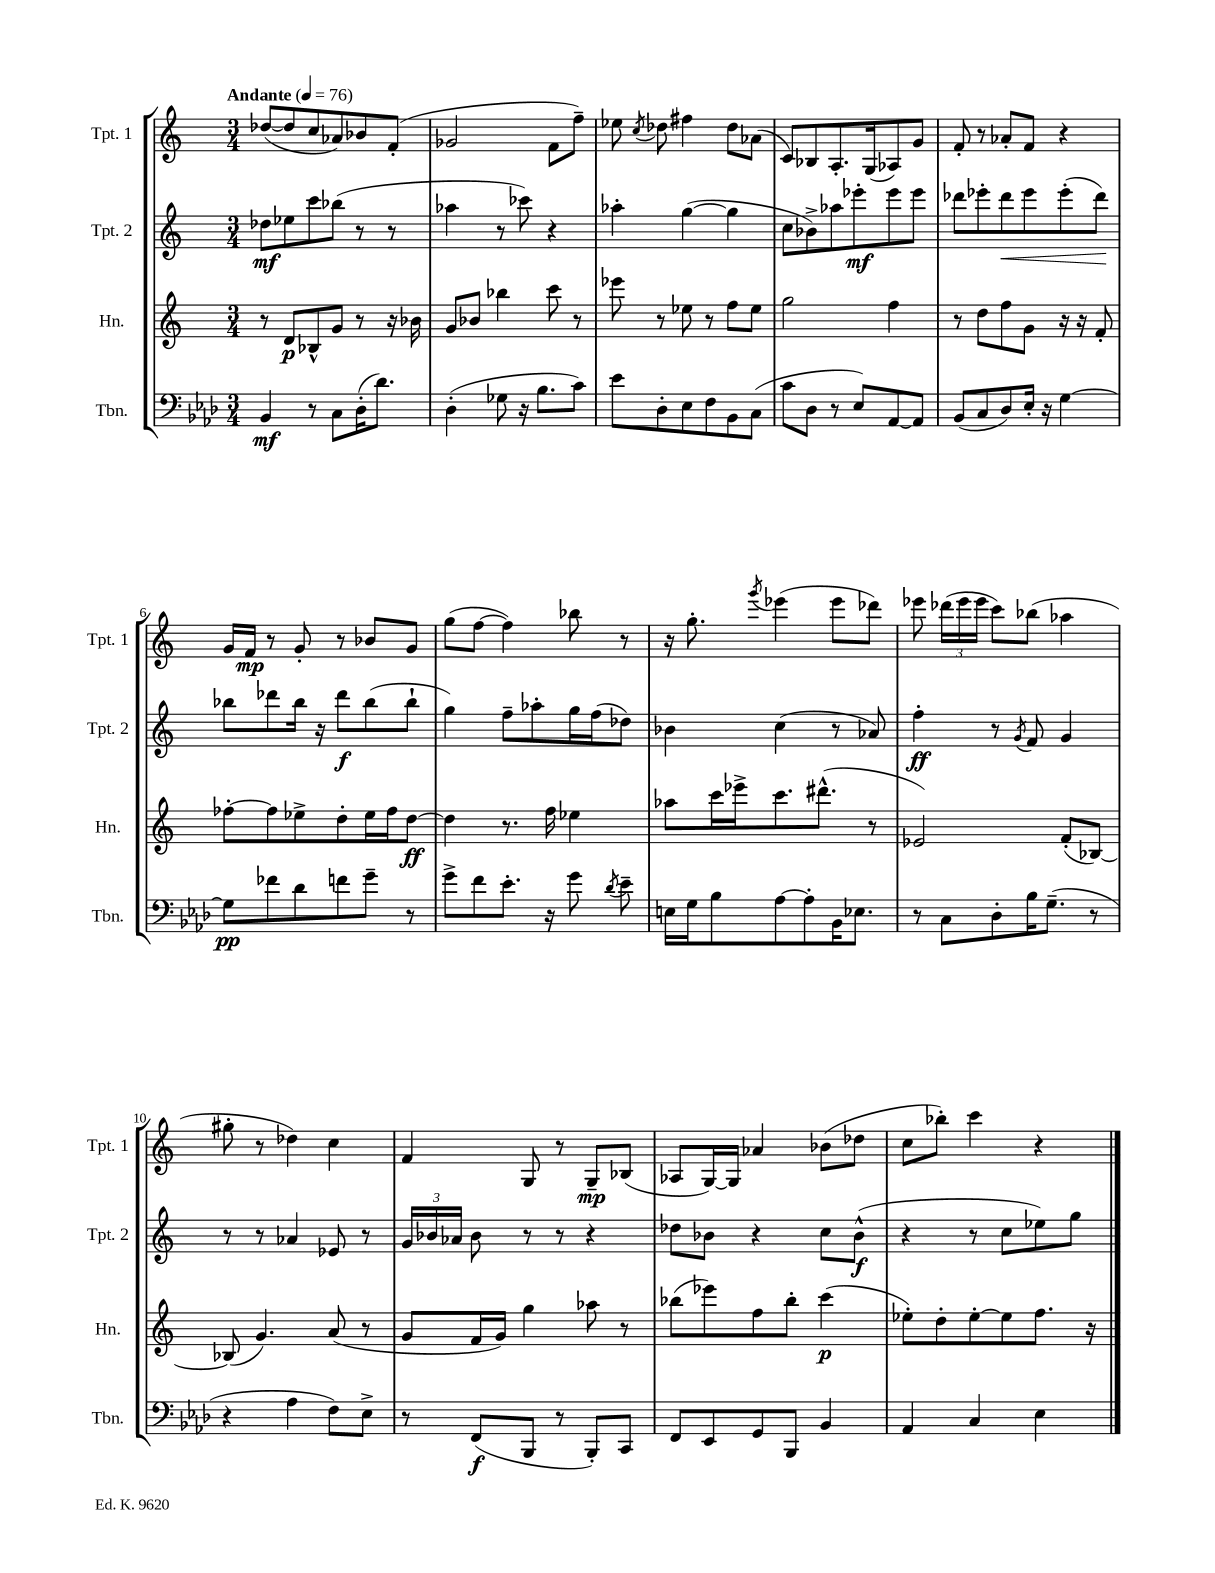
<<
\new StaffGroup <<
\new Staff = "s0" \with { instrumentName = "Tpt. 1" shortInstrumentName = "Tpt. 1" } {
    \clef treble \key c \major \numericTimeSignature \time 3/4 \tempo "Andante" 4 = 76
    \autoBeamOff des''8[~( des''8 c''8 aes'8) bes'8 f'8]-.( |
    ges'2 f'8[ f''8]--) |
    ees''8 \acciaccatura { c''8 } des''8 fis''4 des''8[ aes'8]( |
    c'8[) bes8 a8.-. g16( aes8) g'8] |
    f'8-. r8 aes'8[-. f'8] r4 |
    g'16[ f'16]\mp r8 g'8-. r8 bes'8[ g'8] |
    g''8[( f''8]~ f''4) bes''8 r8 |
    r16 g''8.-. \acciaccatura { g'''8 } ees'''4( ees'''8[ des'''8]) |
    ees'''8 \tuplet 3/2 { des'''16[( ees'''16 ees'''16] } c'''8[) bes''8]( aes''4 |
    gis''8-. r8 des''4) c''4 |
    f'4 g8 r8 g8[--\mp bes8]( |
    aes8[ g16~) g16] aes'4 bes'8[( des''8] |
    c''8[ bes''8]-.) c'''4 r4 \bar "|." |
}
\new Staff = "s1" \with { instrumentName = "Tpt. 2" shortInstrumentName = "Tpt. 2" } {
    \clef treble \key c \major \numericTimeSignature \time 3/4
    \autoBeamOff des''8[\mf ees''8 c'''8 bes''8]( r8 r8 |
    aes''4 r8 ces'''8) r4 |
    aes''4-. g''4~( g''4 |
    c''8[ bes'8->) aes''8 ees'''8-.\mf ees'''8 ees'''8] |
    des'''8[ ees'''8-. des'''8\< ees'''8 ees'''8-.( des'''8]\!) |
    bes''8[ des'''8 bes''16] r16 des'''8[\f bes''8( bes''8]-! |
    g''4) f''8[-- aes''8-. g''16 f''16( des''8]) |
    bes'4 c''4( r8 aes'8) |
    f''4-.\ff r8 \acciaccatura { g'8 } f'8 g'4 |
    r8 r8 aes'4 ees'8 r8 |
    \tuplet 3/2 { g'16[ bes'16 aes'16] } bes'8 r8 r8 r4 |
    des''8[ bes'8] r4 c''8[ bes'8]-^\f( |
    r4 r8 c''8[ ees''8) g''8] \bar "|." |
}
\new Staff = "s2" \with { instrumentName = "Hn." shortInstrumentName = "Hn." } {
    \clef treble \key c \major \numericTimeSignature \time 3/4
    \autoBeamOff r8 d'8[\p bes8-^ g'8] r8 r16 bes'16 |
    g'8[ bes'8] bes''4 c'''8 r8 |
    ees'''8 r8 ees''8 r8 f''8[ ees''8] |
    g''2 f''4 |
    r8 d''8[ f''8 g'8] r16 r16 f'8-. |
    fes''8[~-. fes''8 ees''8-> d''8-. ees''16 fes''16 d''8]~\ff |
    d''4 r8. f''16 ees''4 |
    aes''8[ c'''16 ees'''16-> c'''8. dis'''8.]-^( r8 |
    ees'2) f'8[-.( bes8]~) |
    bes8( g'4.) a'8( r8 |
    g'8[ f'16 g'16]) g''4 aes''8 r8 |
    bes''8[( ees'''8) f''8 bes''8]-. c'''4\p( |
    ees''8[-.) d''8-. ees''8~-. ees''8 f''8.] r16 \bar "|." |
}
\new Staff = "s3" \with { instrumentName = "Tbn." shortInstrumentName = "Tbn." } {
    \clef bass \key aes \major \numericTimeSignature \time 3/4
    \autoBeamOff bes,4\mf r8 c8[ des16-.( des'8.]) |
    des4-.( ges8 r16 bes8.[ c'8]) |
    ees'8[ des8-. ees8 f8 bes,8 c8]( |
    c'8[ des8] r8 ees8[) aes,8~ aes,8] |
    bes,8[( c8 des8) ees16]-. r16 g4~ |
    g8[\pp fes'8 des'8 f'8 g'8]-- r8 |
    g'8[-> f'8 ees'8.]-. r16 g'8 \acciaccatura { des'8 } ees'8-- |
    e16[ g16 bes8 aes8~ aes8-. bes,16 ees8.] |
    r8 c8[ des8-. bes16 g8.]--( r8 |
    r4 aes4 f8[) ees8]-> |
    r8 f,8[\f( bes,,8] r8 bes,,8[-.) c,8] |
    f,8[ ees,8 g,8 bes,,8] bes,4 |
    aes,4 c4 ees4 \bar "|." |
}
>>
>>
